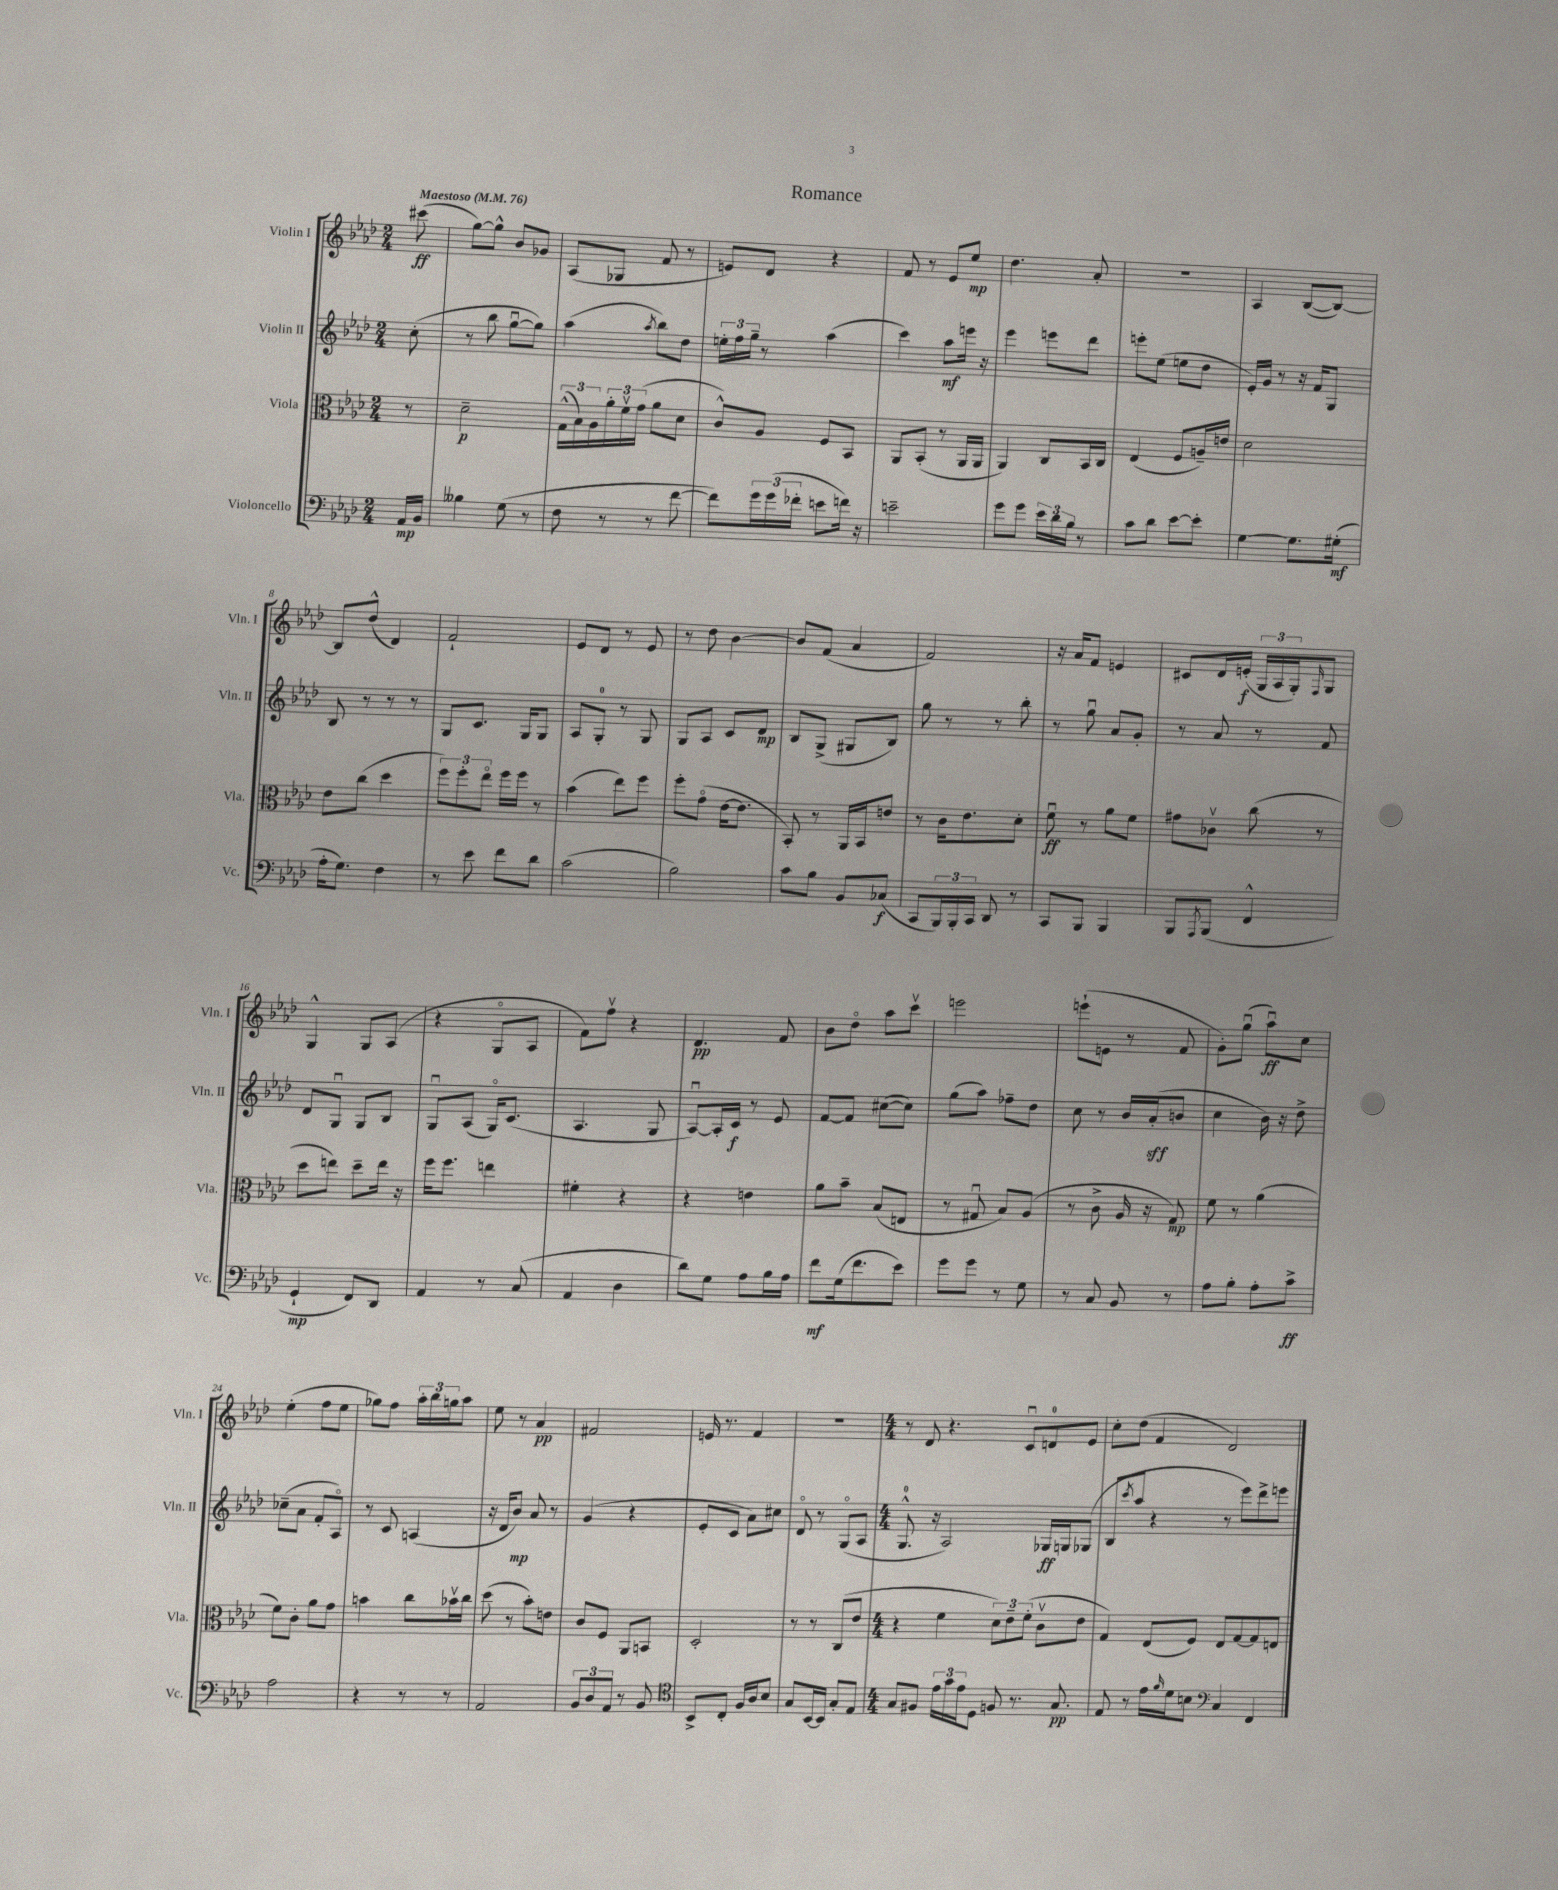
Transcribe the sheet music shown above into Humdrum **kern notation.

**kern	**dynam	**kern	**dynam	**kern	**dynam	**kern	**dynam
*part4	*part4	*part3	*part3	*part2	*part2	*part1	*part1
*staff4	*staff4	*staff3	*staff3	*staff2	*staff2	*staff1	*staff1
*I"Violoncello	*	*I"Viola	*	*I"Violin II	*	*I"Violin I	*
*I'Vc.	*	*I'Vla.	*	*I'Vln. II	*	*I'Vln. I	*
*clefF4	*	*clefC3	*	*clefG2	*	*clefG2	*
*k[b-e-a-d-]	*	*k[b-e-a-d-]	*	*k[b-e-a-d-]	*	*k[b-e-a-d-]	*
*M2/4	*	*M2/4	*	*M2/4	*	*M2/4	*
*MM76	*	*MM76	*	*MM76	*	*MM76	*
=	=	=	=	=	=	=	=
!	!	!	!	!	!	!LO:TX:a:B:t=Maestoso	!
16AA-/LL	mp	8r	.	(8cc'\	.	(8ccc#X\	ff
16BB-/JJ	.	.	.	.	.	.	.
=1	=1	=1	=1	=1	=1	=1	=1
4B--X\	.	2d-~\	p	8r	.	[8gg\L)	.
.	.	.	.	8bb-\	.	8gg^^\J]	.
(8G\	.	.	.	[8ggu\L	.	8b-/L	.
8r	.	.	.	8gg\J])	.	8g-X/J	.
=2	=2	=2	=2	=2	=2	=2	=2
8F\	.	(24G^^\LL	.	(4aa-\	.	(8A-/L	.
.	.	24B-\)	.	.	.	.	.
.	.	24A-\	.	.	.	.	.
8r	.	24a-'\	.	.	.	8G-X/J	.
.	.	24fv\	.	.	.	.	.
.	.	(24g\JJ	.	.	.	.	.
.	.	.	.	8qaa-/	.	.	.
8r	.	8a-\L	.	8bb-\L)	.	8f/	.
[8f\	.	8d-\J	.	8dd-\J	.	8r	.
=3	=3	=3	=3	=3	=3	=3	=3
8f\L])	.	8c^^/L)	.	24een'\LL	.	8en/L)	.
.	.	.	.	24ff\	.	.	.
.	.	.	.	24gg~\JJ	.	.	.
24g\L	.	8A-/J	.	8r	.	8d-/J	.
(24g\	.	.	.	.	.	.	.
24f-X'\JJ	.	.	.	.	.	.	.
8en\L	.	8F/L	.	(4aa-\	.	4r	.
16fn\Jk)	.	8BB-/J	.	.	.	.	.
16r	.	.	.	.	.	.	.
=4	=4	=4	=4	=4	=4	=4	=4
2en~\	.	8AA-/L	.	4ccc\)	.	8f/	.
.	.	(8BB-'/J	.	.	.	8r	.
.	.	8r	.	8aa-\L	mf	8e-/L	.
.	.	16AA-/LL	.	16eeen\Jk	.	8ee-/J	mp
.	.	16AA-/JJ	.	16r	.	.	.
=5	=5	=5	=5	=5	=5	=5	=5
8g\L	.	4AA-/)	.	4eee-\	.	4.dd-\	.
8g\J	.	.	.	.	.	.	.
24e-\LL	.	8C/L	.	8eeen\L	.	.	.
24d-\	.	.	.	.	.	.	.
24B-\JJ	.	.	.	.	.	.	.
8r	.	16BB-/L	.	8ddd-\J	.	8a-'/	.
.	.	16C/JJ	.	.	.	.	.
=6	=6	=6	=6	=6	=6	=6	=6
8c\L	.	(4E-/	.	8eeen'\L	.	2r	.
8d-\J	.	.	.	(8ee-\J	.	.	.
[8e-\L	.	8F/L	.	8een\L	.	.	.
8e-'\J]	.	16An~/L)	.	8dd-\J	.	.	.
.	.	16en/JJ	.	.	.	.	.
=7	=7	=7	=7	=7	=7	=7	=7
[4G\	.	2d-\	.	16e-'/LL)	.	4A-/	.
.	.	.	.	16g/JJ	.	.	.
.	.	.	.	8r	.	.	.
8.G\L]	.	.	.	16r	.	([8B-/L	.
.	.	.	.	16f/KL	.	.	.
.	.	.	.	8G/J	.	8B-/J_)	.
(16G#X'\Jk	mf	.	.	.	.	.	.
!!LO:LB:g=z
=8	=8	=8	=8	=8	=8	=8	=8
16A-'\KL	.	8e-\L	.	8B-/	.	8B-/L]	.
8.G\J)	.	.	.	.	.	.	.
.	.	(8cc\J	.	8r	.	(8dd-^^/J	.
4F\	.	4dd-\	.	8r	.	4d-/)	.
.	.	.	.	8r	.	.	.
=9	=9	=9	=9	=9	=9	=9	=9
8r	.	12ff\L)	.	8G/L	.	2f`/	.
.	.	12ff'\	.	.	.	.	.
8e-\	.	.	.	8.c/J	.	.	.
.	.	12ee-\J	.	.	.	.	.
8f\L	.	16ff\LL	.	.	.	.	.
.	.	16ff\JJ	.	16G/KL	.	.	.
8d-\J	.	8r	.	8G/J	.	.	.
=10	=10	=10	=10	=10	=10	=10	=10
(2c\	.	(4b-\	.	8A-/L	.	8e-/L	.
.	.	.	.	8G'/J	.	8d-/J	.
.	.	8ee-\L)	.	8r	.	8r	.
.	.	8ff\J	.	8G/	.	8e-/	.
=11	=11	=11	=11	=11	=11	=11	=11
2B-\)	.	8ff'\L	.	8G/L	.	8r	.
.	.	(8g\J	.	8A-/J	.	8dd-\	.
.	.	[16e-\KL	.	8c/L	.	[4b-\	.
.	.	8.e-\J]	.	.	.	.	.
.	.	.	.	8d-/J	mp	.	.
=12	=12	=12	=12	=12	=12	=12	=12
8c\L	.	8BB-'/)	.	8B-/L	.	8b-/L]	.
8B-\J	.	8r	.	(8G^/J	.	(8f/J	.
8BB-/L	.	16AA-/LL	.	8G#X/L	.	4a-/	.
.	.	16BB-/J	.	.	.	.	.
(8C-X/J	f	8en/J	.	8B-/J)	.	.	.
=13	=13	=13	=13	=13	=13	=13	=13
8CC/L	.	8r	.	8gg\	.	2f/)	.
24BBB-/L)	.	16c\KL	.	8r	.	.	.
24BBB-'/	.	.	.	.	.	.	.
.	.	8.e-\	.	.	.	.	.
24CC/JJ	.	.	.	.	.	.	.
8DD-/	.	.	.	8r	.	.	.
8r	.	8d-'\J	.	8bb-'\	.	.	.
=14	=14	=14	=14	=14	=14	=14	=14
8CC/L	.	8fu\	ff	8r	.	16r	.
.	.	.	.	.	.	16a-/KL	.
8BBB-/J	.	8r	.	8ggu\	.	8f/J	.
4BBB-/	.	8a-\L	.	8a-/L	.	4en/	.
.	.	8f\J	.	8g'/J	.	.	.
=15	=15	=15	=15	=15	=15	=15	=15
8BBB-/L	.	8g#X\L	.	8r	.	8c#X/L	.
8qAAA-/	.	.	.	.	.	.	.
(8BBB-/J	.	8c-Xv\J	.	8a-/	.	16d-/L	.
.	.	.	.	.	.	(16en'/JJ	f
4FF^^/	.	(8cc\	.	8r	.	24G/LL	.
.	.	.	.	.	.	24A-/	.
.	.	.	.	.	.	24G'/J)	.
.	.	.	.	.	.	16qqF/	.
.	.	8r	.	8f/	.	8G/J	.
!!LO:LB:g=z
=16	=16	=16	=16	=16	=16	=16	=16
4GG`/	mp	8dd-\L	.	8d-/L	.	4G^^/	.
.	.	8een\J)	.	8Gu/J	.	.	.
8FF/L)	.	8dd-~\L	.	8G/L	.	8G/L	.
8DD-/J	.	16ee\Jk	.	8B-/J	.	(8A-/J	.
.	.	16r	.	.	.	.	.
=17	=17	=17	=17	=17	=17	=17	=17
4AA-/	.	16ff\KL	.	8Gu/L	.	4r	.
.	.	8.ff\J	.	.	.	.	.
.	.	.	.	(8A-/J	.	.	.
8r	.	4een\	.	16G/KL)	.	8G/L	.
.	.	.	.	(8.c/J	.	.	.
(8C/	.	.	.	.	.	8A-/J	.
=18	=18	=18	=18	=18	=18	=18	=18
4AA-/	.	4f#X'\	.	4.A-/	.	8f\L)	.
.	.	.	.	.	.	8ffv\J	.
4D-\	.	4r	.	.	.	4r	.
.	.	.	.	8G/	.	.	.
=19	=19	=19	=19	=19	=19	=19	=19
8d-\L)	.	4r	.	[8A-u/L)	.	4.d-/	pp
8G\J	.	.	.	16A-'/L]	.	.	.
.	.	.	.	16c/JJ	f	.	.
8A-\L	.	4en\	.	8r	.	.	.
16B-\L	.	.	.	8e-/	.	8f/	.
16A-\JJ	.	.	.	.	.	.	.
=20	=20	=20	=20	=20	=20	=20	=20
8f\L	mf	8a-\L	.	[8f/L	.	8b-\L	.
(16G\k	.	8b-~\J	.	8f/J]	.	8dd-\J	.
8.f\	.	.	.	.	.	.	.
.	.	(8B-/L	.	([8cc#X\L	.	8aa-\L	.
8e-\J)	.	8En/J	.	8cc#\J])	.	8cccv\J	.
=21	=21	=21	=21	=21	=21	=21	=21
8g\L	.	8r	.	(8gg\L	.	2eeen\	.
8g\J	.	8G#Xu/	.	8aa-\J)	.	.	.
8r	.	8B-/L)	.	8ff-X~\L	.	.	.
8G\	.	(8A-/J	.	8dd-\J	.	.	.
=22	=22	=22	=22	=22	=22	=22	=22
8r	.	8r	.	8cc\	.	(8eeen`\L	.
8C/	.	8c^\	.	8r	.	8en\J	.
8BB-/	.	16A-/	.	16b-/LL	.	8r	.
.	.	16r	.	(16a-'/J	sff	.	.
8r	.	8G/)	mp	8bn/J	.	8f/	.
=23	=23	=23	=23	=23	=23	=23	=23
8A-\L	.	8f\	.	4cc\	.	8g'\L)	.
8B-'\J	.	8r	.	.	.	(8ggu\J	.
8A-'\L	.	(4a-\	.	16b-\)	.	8aa-u\L)	ff
.	.	.	.	16r	.	.	.
8c^\J	ff	.	.	8dd-^\	.	8cc\J	.
!!LO:LB:g=z
=24	=24	=24	=24	=24	=24	=24	=24
2A-\	.	8f\L)	.	(8cc-X~\L	.	(4ee-'\	.
.	.	8c'\J	.	8a-\J	.	.	.
.	.	8a-\L	.	8f'/L	.	8ff\L	.
.	.	8g\J	.	8A-/J)	.	8ee-\J	.
=25	=25	=25	=25	=25	=25	=25	=25
4r	.	4bn\	.	8r	.	8gg-X\L)	.
.	.	.	.	8c/	.	8ff\J	.
8r	.	8cc\L	.	(4An/	.	24aa-'\LL	.
.	.	.	.	.	.	24bb-\	.
.	.	.	.	.	.	24ggn\J	.
8r	.	16b-Xv\L	.	.	.	8aa-\J	.
.	.	16cc\JJ	.	.	.	.	.
=26	=26	=26	=26	=26	=26	=26	=26
2AA-/	.	(8dd-\	.	16r	.	8ee-\	.
.	.	.	.	16d-/KL	.	.	.
.	.	8r	.	8b-/J)	mp	8r	.
.	.	8b-'\L)	.	8a-/	.	4a-/	pp
.	.	8en\J	.	8r	.	.	.
=27	=27	=27	=27	=27	=27	=27	=27
12BB-/L	.	8c/L	.	(4g/	.	2f#X/	.
12D-/	.	.	.	.	.	.	.
.	.	8F/J	.	.	.	.	.
12AA-/J	.	.	.	.	.	.	.
8r	.	8AA-/L	.	4r	.	.	.
8BB-/	.	8BBn/J	.	.	.	.	.
=28	=28	=28	=28	=28	=28	=28	=28
*clefC4	*	*	*	*	*	*	*
8BB-^/L	.	2D-'/	.	8e-'/L	.	16en/	.
.	.	.	.	.	.	8.r	.
8C'/J	.	.	.	8c/J	.	.	.
16F/LL	.	.	.	8a-\L)	.	4f/	.
16A-/J	.	.	.	.	.	.	.
8B-/J	.	.	.	8cc#X\J	.	.	.
=29	=29	=29	=29	=29	=29	=29	=29
8G/L	.	8r	.	8d-/	.	2r	.
[16BB-/L	.	8r	.	8r	.	.	.
16BB-/JJ]	.	.	.	.	.	.	.
8G'/L	.	(8C/L	.	(8G/L	.	.	.
8E-/J	.	8e-/J	.	8A-/J	.	.	.
=30	=30	=30	=30	=30	=30	=30	=30
*M4/4	*	*M4/4	*	*M4/4	*	*M4/4	*
8G/L	.	4r	.	8.G^^/	.	8r	.
8F#X/J	.	.	.	.	.	8d-/	.
.	.	.	.	16r	.	.	.
24e-\LL	.	4f\	.	2A-/)	.	4.r	.
24g\	.	.	.	.	.	.	.
24e-\J	.	.	.	.	.	.	.
8D-\J	.	.	.	.	.	.	.
8Fn/	.	12d-\L)	.	.	.	.	.
.	.	12e-~\	.	.	.	.	.
8.r	.	.	.	.	.	8cu/L	.
.	.	(12f'\J	.	.	.	.	.
.	.	8cv\L	.	16G-X/LL	ff	8dn/	.
8.G/	pp	.	.	16Gn/J	.	.	.
.	.	8e-\J	.	(8G-X/J	.	8e-/J	.
=31	=31	=31	=31	=31	=31	=31	=31
8E-/	.	4G/)	.	8B-/L	.	8cc'\L	.
.	.	.	.	8qccc/	.	.	.
8r	.	.	.	8aa-/J	.	(8dd-\J	.
16e-\LL	.	(8E-/L	.	4r	.	4f/	.
16qqf/	.	.	.	.	.	.	.
16d-\J	.	.	.	.	.	.	.
8Bn\J	.	8F/J)	.	.	.	.	.
*clefF4	*	*	*	*	*	*	*
4C/	.	8E-/L	.	8r	.	2d-/)	.
.	.	[8G/	.	8eee-\L)	.	.	.
4FF/	.	8G/]	.	8ddd-^\	.	.	.
.	.	8En/J	.	8eeen\J	.	.	.
==	==	==	==	==	==	==	==
*-	*-	*-	*-	*-	*-	*-	*-
